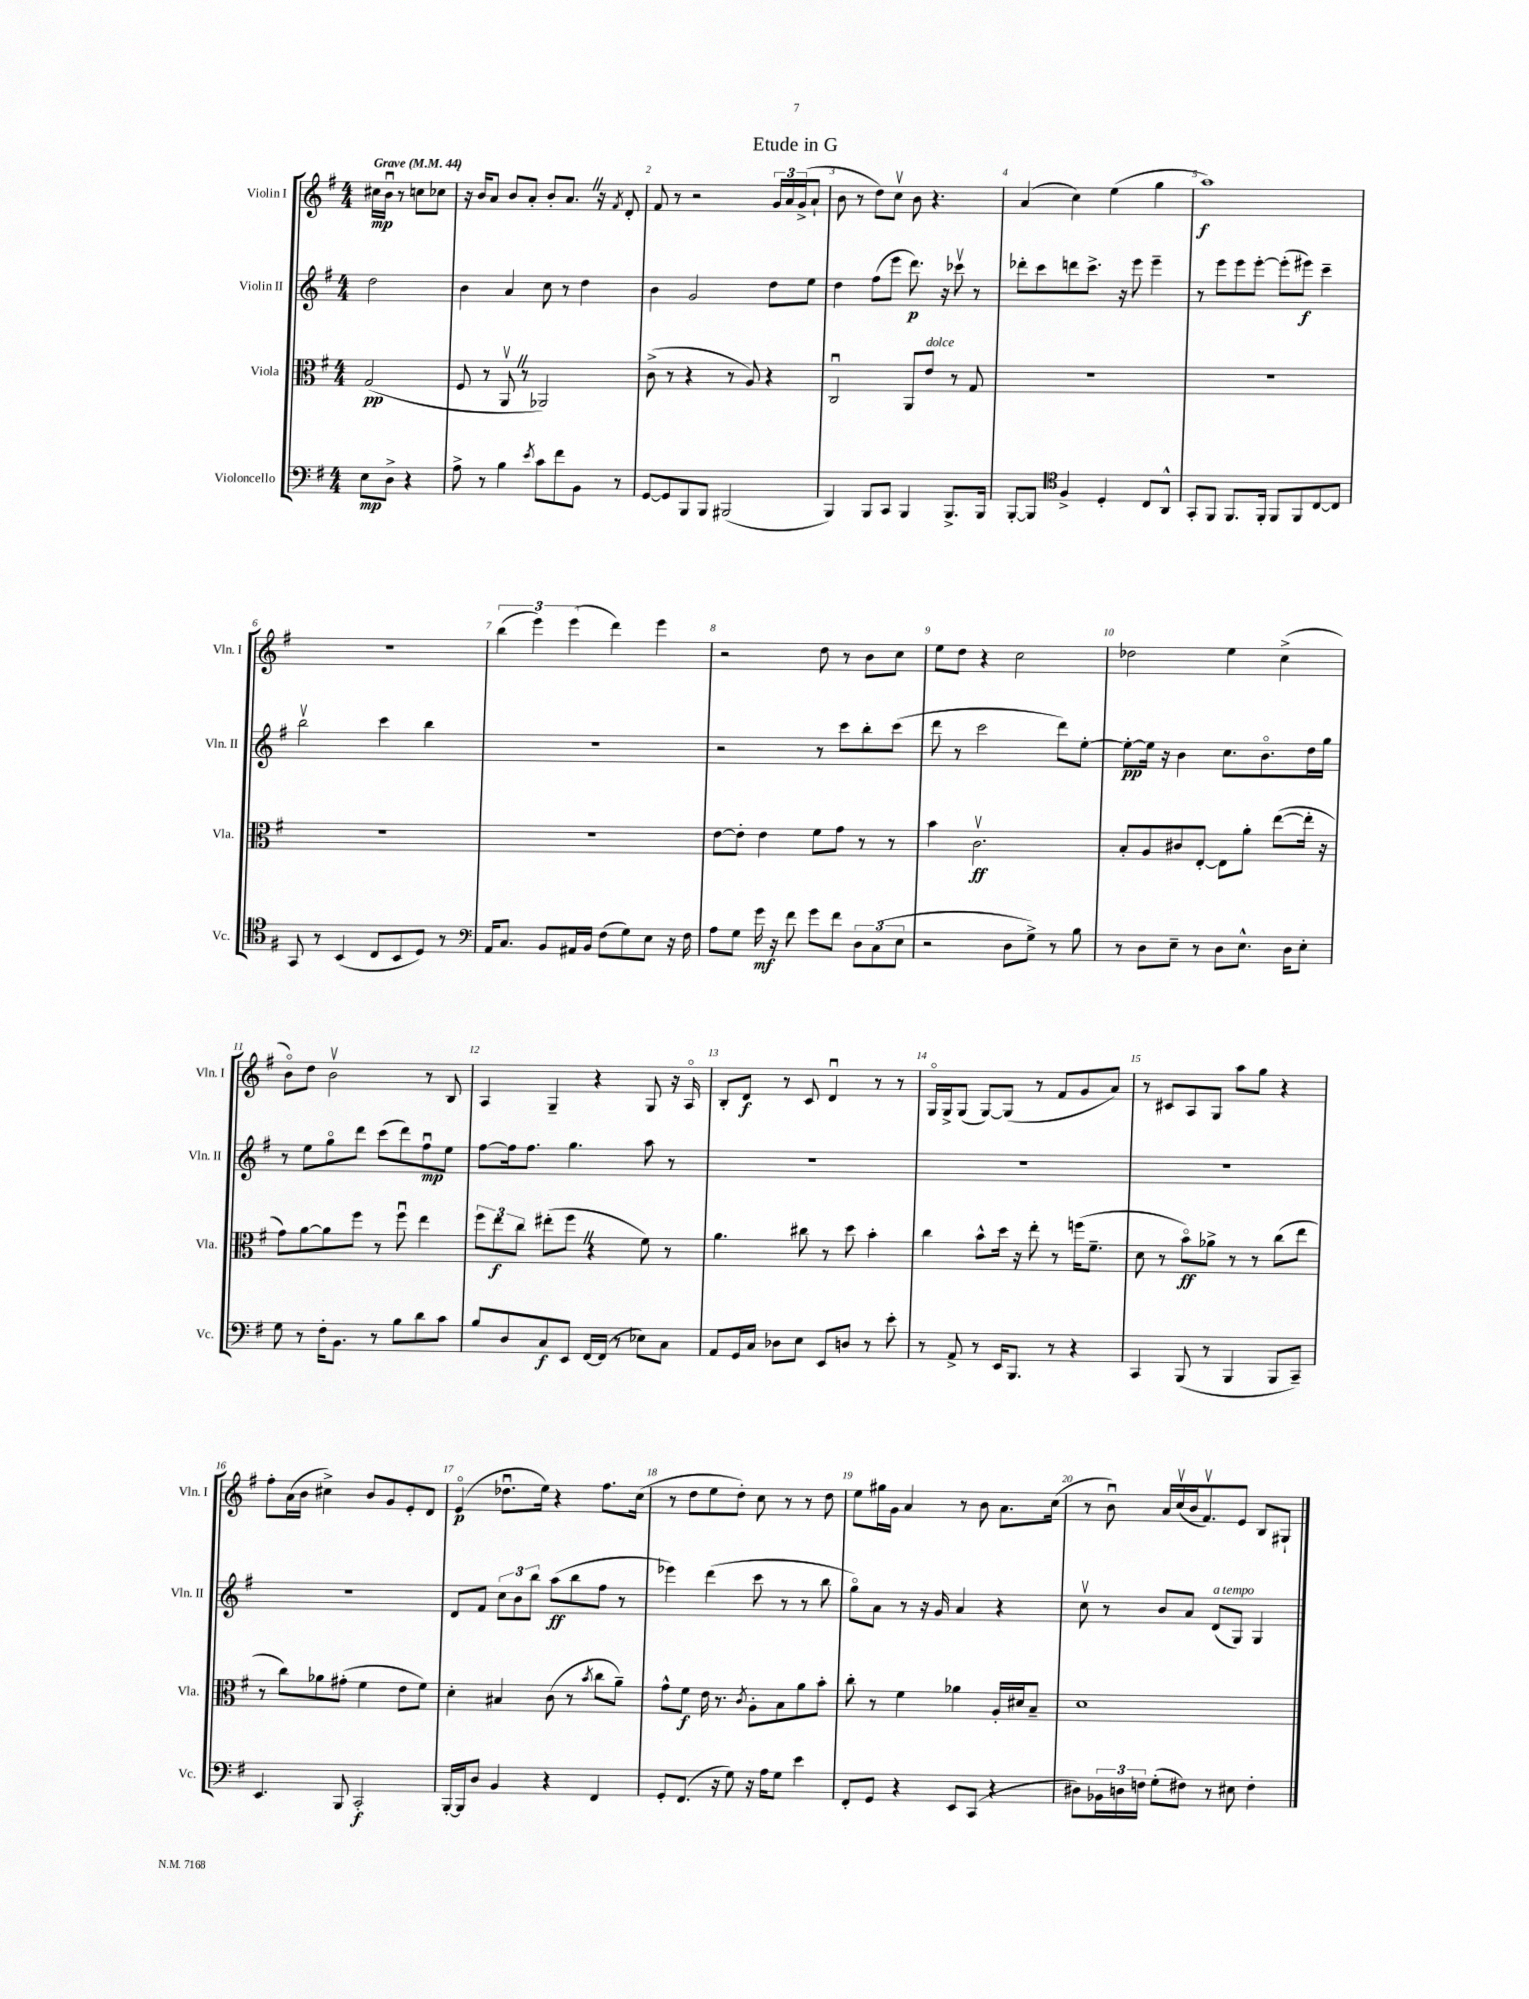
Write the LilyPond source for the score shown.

\header { title = "Etude in G" }
<<
\new StaffGroup <<
\new Staff = "s0" \with { instrumentName = "Violin I" shortInstrumentName = "Vln. I" } {
    \clef treble \key g \major \numericTimeSignature \time 4/4 \partial 2 \tempo "Grave" 4 = 44
    cis''16\mp b'16\downbow r8 c''8 ces''8 |
    r16 b'16 a'8 b'8 a'8-. b'8-. a'8. \once \override BreathingSign.text = \markup { \musicglyph "scripts.caesura.straight" } \breathe r16 \acciaccatura { fis'8 } d'8-. |
    fis'8 r8 r2 \tuplet 3/2 { g'16 a'16 g'16->( } a'8-! |
    b'8 r8 d''8) c''8\upbow b'8 r4. |
    a'4( c''4) e''4( g''4 |
    a''1\f) |
    R1 |
    \tuplet 3/2 { b''4( e'''4) e'''4( } d'''4) e'''4 |
    r2 d''8 r8 b'8 c''8 |
    e''8 d''8 r4 c''2 |
    des''2 e''4 c''4->( |
    b'8\flageolet) d''8 b'2\upbow r8 b8 |
    a4 g4-- r4 g8 r16 a16\flageolet |
    b8-. d'8\f r8 c'8 d'4\downbow r8 r8 |
    g16\flageolet g16-> g8( g8~) g8( r8 fis'8 g'8 a'8) |
    r8 cis'8 a8 g8 a''8 g''8 r4 |
    fis''8-. a'16( b'16 cis''4->) b'8 g'8 e'8-. d'8 |
    e'4\flageolet\p( des''8.\downbow e''16) r4 fis''8. c''16( |
    r8 d''8 e''8 d''8-.) c''8 r8 r8 d''8 |
    e''8 gis''16 g'16 a'4 r8 b'8 a'8. c''16( |
    r8 b'8\downbow) a'16 c''16\upbow( b'16 fis'8.\upbow) e'8 b8 gis8-! \bar "|." |
}
\new Staff = "s1" \with { instrumentName = "Violin II" shortInstrumentName = "Vln. II" } {
    \clef treble \key g \major \numericTimeSignature \time 4/4 \partial 2
    d''2 |
    b'4 a'4 c''8 r8 d''4 |
    b'4 g'2 d''8 e''8 |
    d''4 fis''8( e'''8 d'''8.\p) r16 ces'''8\upbow r8 |
    des'''8-. c'''8 d'''8 c'''8.-> r16 e'''8 e'''4-- |
    r8 e'''8 e'''8 e'''8~-. e'''8-.( eis'''8\f) c'''4-- |
    b''2\upbow c'''4 b''4 |
    r1 |
    r2 r8 c'''8 b''8-. c'''8( |
    d'''8 r8 c'''2 d'''8) e''8~-. |
    e''8~-.\pp e''16 r16 b'4 c''8. b'8.\flageolet d''16 g''16 |
    r8 e''8 g''8\flageolet d'''8 c'''8( d'''8) fis''8\downbow\mp e''8 |
    fis''8~ fis''16 fis''8. g''4. a''8 r8 |
    R1 |
    R1 |
    R1 |
    R1 |
    d'8 fis'8 \tuplet 3/2 { c''8 b'8 b''8 } a''8\ff( b''8 fis''8 r8 |
    ees'''4) d'''4( c'''8 r8 r8 b''8 |
    g''8\flageolet) a'8 r8 r16 g'16 a'4 r4 |
    c''8\upbow r8 b'8 a'8 d'8^\markup { \italic "a tempo" }( g8) g4 \bar "|." |
}
\new Staff = "s2" \with { instrumentName = "Viola" shortInstrumentName = "Vla." } {
    \clef alto \key g \major \numericTimeSignature \time 4/4 \partial 2
    g2\pp( |
    fis8 r8 a,8\upbow \once \override BreathingSign.text = \markup { \musicglyph "scripts.caesura.straight" } \breathe r8 aes,2) |
    c'8->( r8 r4 r8 a8) r4 |
    c2\downbow a,8 e'8^\markup { \italic "dolce" } r8 g8 |
    R1 |
    R1 |
    R1 |
    R1 |
    e'8~ e'8-. e'4 fis'8 g'8 r8 r8 |
    b'4 c'2.\upbow\ff |
    b8-. a8 cis'8 e8~-. e8 a'8-. e''8~( e''16-. r16 |
    g'8) a'8~ a'8 fis''8 r8 fis''8\downbow e''4 |
    \tuplet 3/2 { fis''8 e''8\f c''8 } eis''8-.( fis''8 \once \override BreathingSign.text = \markup { \musicglyph "scripts.caesura.straight" } \breathe r4 fis'8) r8 |
    a'4. cis''8 r8 d''8 b'4-. |
    c''4 b'8-^ d''16 r16 e''8-. r8 f''16( fis'8.-- |
    d'8 r8 b'8\flageolet\ff) aes'8-> r8 r8 c''8( e''8 |
    r8 c''8) aes'8 gis'8-.( fis'4 e'8 fis'8) |
    d'4-. bis4 c'8( r8 \acciaccatura { b'8 } c''8 a'8--) |
    g'8-^ fis'8\f e'16 r8. \acciaccatura { c'8 } a8-. b8 a'8 b'8-. |
    c''8-. r8 fis'4 aes'4 a16-. dis'16 b8-- |
    d'1 \bar "|." |
}
\new Staff = "s3" \with { instrumentName = "Violoncello" shortInstrumentName = "Vc." } {
    \clef bass \key g \major \numericTimeSignature \time 4/4 \partial 2
    e8\mp d8-> r4 |
    a8-> r8 b4 \acciaccatura { e'8 } c'8 fis'8 b,8 r8 |
    g,8~ g,8 b,,8 b,,8 bis,,2( |
    b,,4) b,,8 c,8 b,,4 b,,8.-> b,,16 |
    b,,8~-. b,,8 \clef tenor fis4-> d4-. c8 a,8-^ |
    g,8-. fis,8 fis,8. fis,16-. fis,8 fis,8 c8~ c8 |
    g,8 r8 b,4( c8 b,8 d8) r8 |
    \clef bass a,16 c8. b,8 ais,16 b,16 fis8( g8) e8 r16 fis16 |
    a8 g8 g'16\mf r16 fis'8 g'8 fis'8 \tuplet 3/2 { d8 c8( e8 } |
    r2 d8 g8->) r8 b8 |
    r8 d8 e8-- r8 d8 e8.-^ d16 e8-. |
    g8 r8 fis16-. b,8. r8 b8 d'8 c'8 |
    b8 d8 c8\f e,8 fis,16~ fis,16( r8 ees8) c8 |
    a,8 g,16 c16 des8 e8 e,8 d8 r8 e'8-. |
    r8 a,8-> r8 e,16 b,,8. r8 r4 |
    c,4 b,,8( r8 b,,4 b,,8 c,8--) |
    e,4. b,,8 c,2-.\f |
    b,,16~-. b,,16 d8 b,4 r4 fis,4 |
    g,8-. fis,8.( r16 g8) r16 a16 g8 e'4 |
    fis,8-. g,8 r4 e,8 c,8( r4 |
    dis8) \tuplet 3/2 { bes,16 d16 f16 } g8-.( fis8) r8 eis8 fis4-. \bar "|." |
}
>>
>>
\layout { \context { \Score \override BarNumber.break-visibility = ##(#f #t #t) barNumberVisibility = #all-bar-numbers-visible } }
